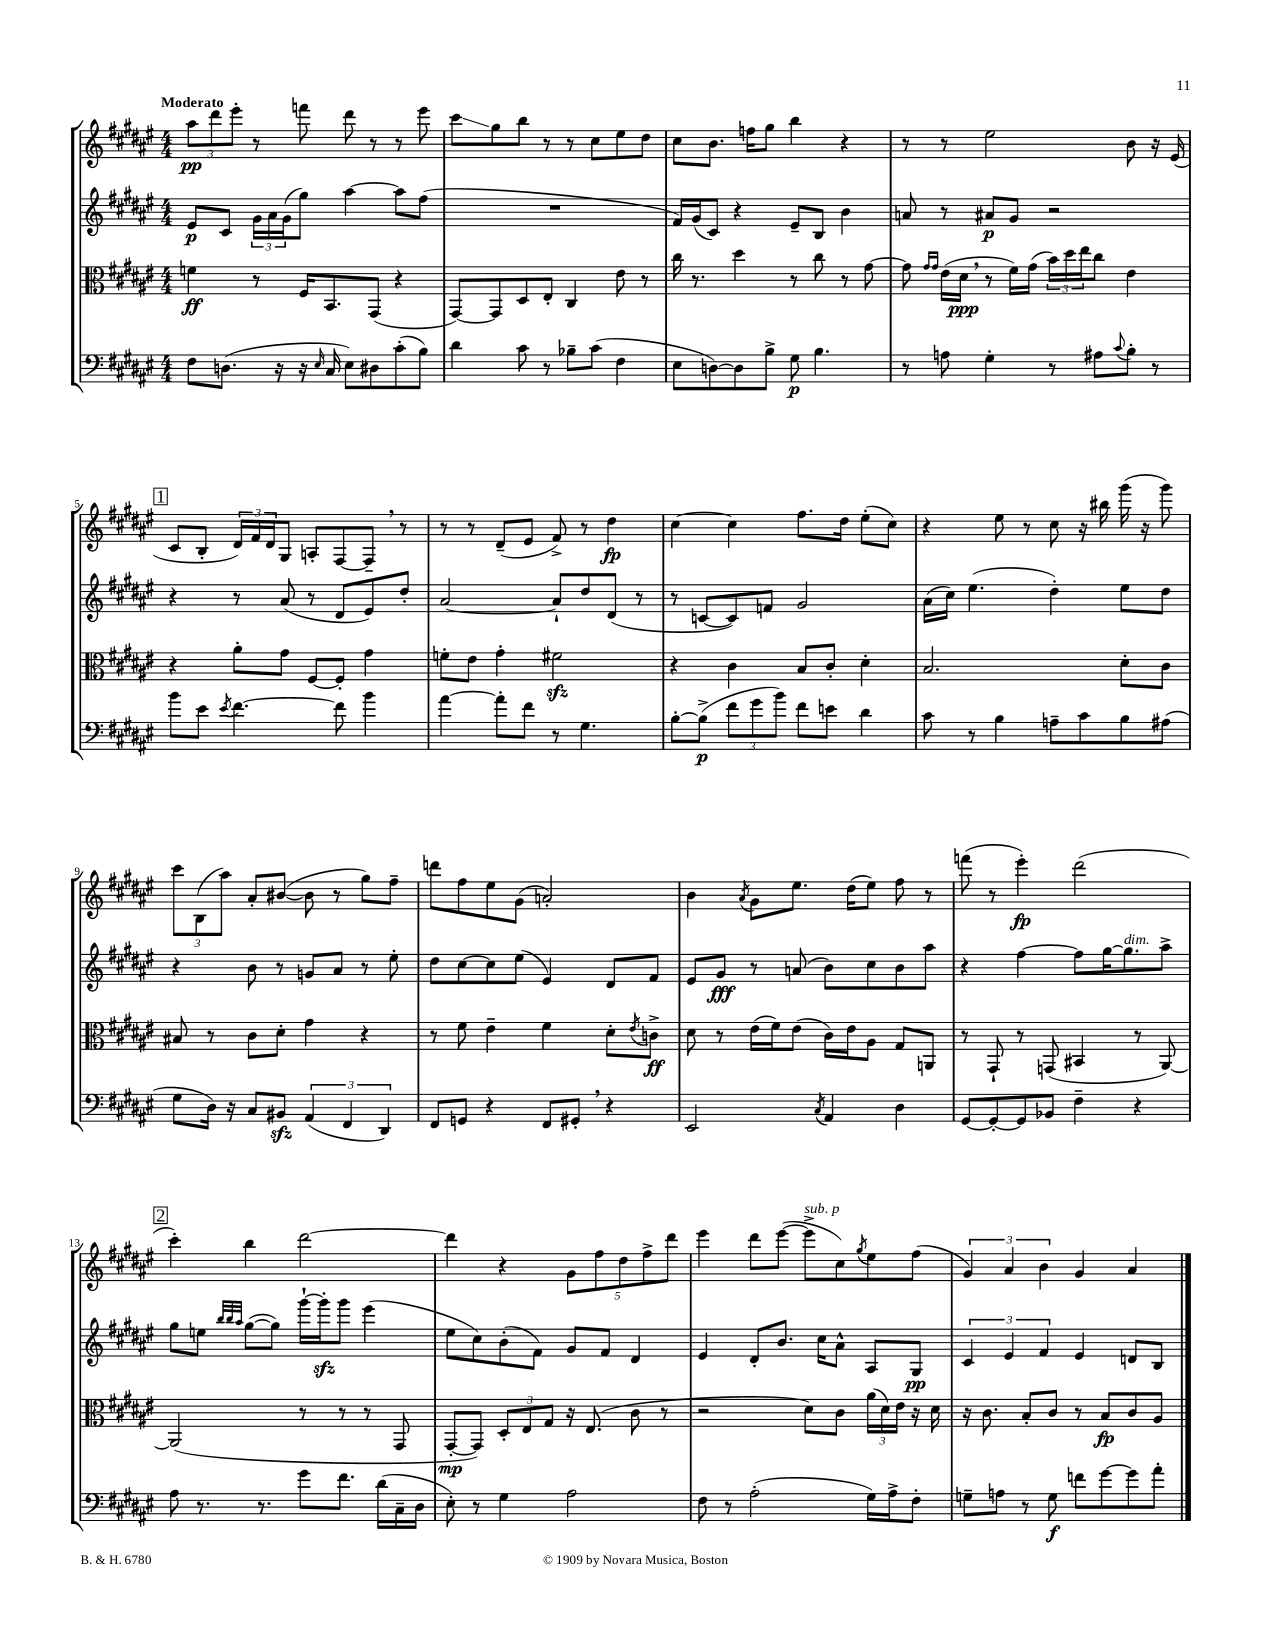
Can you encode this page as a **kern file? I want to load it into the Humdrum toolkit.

**kern	**kern	**kern	**kern
*staff4	*staff3	*staff2	*staff1
*clefF4	*clefC3	*clefG2	*clefG2
*k[f#c#g#d#a#e#]	*k[f#c#g#d#a#e#]	*k[f#c#g#d#a#e#]	*k[f#c#g#d#a#e#]
*M4/4	*M4/4	*M4/4	*M4/4
8F#	4f	8e#	12aa#
.	.	.	12ddd#
(8.D	.	8c#	.
.	.	.	12eee#'
.	8r	24g#	8r
.	.	24a#	.
16r	.	.	.
.	.	(24g#	.
16r	16F#	8gg#)	8fff
16qqE#	.	.	.
16C#	8.BB	.	.
8E#)	.	[4aa#	8ddd#
8D#	(8GG#	.	8r
(8c#'	4r	8aa#]	8r
8B)	.	(8ff#	8eee#
=	=	=	=
4d#	[8GG#)	1r	8ccc#
.	8GG#]	.	8gg#
8c#	8D#	.	8bb
8r	8E#'	.	8r
8B-~	4C#	.	8r
(8c#	.	.	8cc#
4F#	8e#	.	8ee#
.	8r	.	8dd#
=	=	=	=
8E#	16cc#	16f#)	8cc#
.	8.r	(16g#	.
[8D)	.	8c#)	8.b
8D]	4dd#	4r	.
.	.	.	16ff
8B^	.	.	8gg#
8G#	8r	8e#~	4bb
4.B	8cc#	8B	.
.	8r	4b	4r
.	[8g#	.	.
=	=	=	=
8r	8g#]	8a	8r
.	16qqg#	.	.
.	16qqg#	.	.
8A	(16e#	8r	8r
.	16d#	.	.
4G#'	8r	8a#	2ee#
.	16f#)	8g#	.
.	(16g#	.	.
8r	24b)	2r	.
.	24dd#	.	.
.	24ee#	.	.
8A#	8cc#	.	.
8qqc#	.	.	.
8B'	4e#	.	8b
8r	.	.	16r
.	.	.	(16e#
=	=	=	=
8b	4r	4r	8c#
8e#	.	.	8B'
8qe#	.	.	.
[4.f#	8a#'	8r	24d#)
.	.	.	24f#
.	.	.	24d#
.	8g#	(8a#	8G#
.	[8F#	8r	8A'
8f#]	8F#']	8d#	[8F#
4b	4g#	8e#)	8F#~]
.	.	8dd#'	8r
=	=	=	=
[4a#	8f'	[2a#	8r
.	8e#	.	8r
8a#']	4g#'	.	(8d#~
8f#	.	.	8e#
8r	2f#	8a#`]	8f#^)
4.G#	.	8dd#	8r
.	.	(8d#	4dd#
.	.	8r	.
=	=	=	=
[8B'	4r	8r	[4cc#
(8B^]	.	[8c	.
12f#	4c#	8c])	4cc#]
12g#	.	.	.
.	.	8f	.
12b)	.	.	.
8f#	8B	2g#	8.ff#
8e	8c#'	.	.
.	.	.	16dd#
4d#	4d#'	.	(8ee#'
.	.	.	8cc#)
=	=	=	=
8c#	2.B	(16a#	4r
.	.	16cc#)	.
8r	.	(4.ee#	.
4B	.	.	8ee#
.	.	.	8r
8A~	.	4dd#')	8cc#
8c#	.	.	16r
.	.	.	16bb#
8B	8d#'	8ee#	(16ggg#
.	.	.	16r
(8A#	8c#	8dd#	8ggg#)
=	=	=	=
8G#	8B#	4r	12ccc#
.	.	.	(12B
16D#)	8r	.	.
.	.	.	12aa#)
16r	.	.	.
8C#	8c#	8b	8a#'
8BB#	8d#'	8r	([8b#
(6AA#	4g#	8g	8b#]
.	.	8a#	8r
6FF#	.	.	.
.	4r	8r	8gg#)
6DD#)	.	.	.
.	.	8ee#'	8ff#~
=	=	=	=
8FF#	8r	8dd#	8ddd
8GG	8f#	[8cc#	8ff#
4r	4e#~	8cc#]	8ee#
.	.	(8ee#	(8g#
8FF#	4f#	4e#)	2a')
8GG#'	.	.	.
4r	8d#'	8d#	.
.	8qe#	.	.
.	8c^	8f#	.
=	=	=	=
2EE#	8d#	8e#	4b
.	8r	8g#	.
.	.	.	8qa#
.	(16e#	8r	8g#
.	16f#)	.	.
.	(8e#	(8a	8.ee#
8qC#	.	.	.
4AA#	16c#)	8b)	.
.	16e#	.	(16dd#
.	8A#	8cc#	8ee#)
4D#	8G#	8b	8ff#
.	8AA	8aa#	8r
=	=	=	=
[8GG#	8r	4r	(8fff
8GG#'_	8GG#`	.	8r
8GG#]	8r	[4ff#	4eee#')
8BB-	(8GG	.	.
4F#~	4BB#	8ff#]	(2ddd#
.	.	[16gg#	.
.	.	8.gg#]	.
4r	8r	.	.
.	[8AA#)	8aa#^	.
=	=	=	=
8A#	(2AA#]	8gg#	4ccc#')
8.r	.	8ee	.
.	.	32qqbb	.
.	.	32qqbb	.
.	.	32qqaa#	.
.	.	([8gg#	4bb
8.r	.	.	.
.	.	8gg#])	.
8g#	8r	[16ggg#`	[2ddd#
.	.	16ggg#']	.
8.f#	8r	8ggg#	.
.	8r	(4eee#	.
(16d#	.	.	.
16C#~	8GG#	.	.
16D#	.	.	.
=	=	=	=
8E#')	[8GG#'	8ee#	4ddd#]
8r	8GG#])	8cc#)	.
4G#	12D#'	(8b'	4r
.	12E#	.	.
.	.	8f#)	.
.	12G#	.	.
2A#	16r	8g#	10g#
.	(8.E#	.	.
.	.	.	10ff#
.	.	8f#	.
.	.	.	10dd#
.	8c#	4d#	.
.	.	.	10ff#^
.	8r	.	.
.	.	.	10ddd#
=	=	=	=
8F#	2r	4e#	4eee#
8r	.	.	.
(2A#'	.	8d#'	8ddd#
.	.	8.b	([8eee#
.	8d#)	.	8eee#^]
.	.	16cc#	.
.	8c#	8a#^^	8cc#)
.	.	.	8qgg#
16G#)	(24a#	8A#	8ee#
.	24d#)	.	.
16A#^	.	.	.
.	24e#	.	.
8F#'	16r	8G#	(8ff#
.	16d#	.	.
=	=	=	=
8G~	16r	6c#	6g#)
.	8.c#	.	.
8A	.	.	.
.	.	6e#	6a#
8r	8B'	.	.
.	.	6f#	6b
8G	8c#	.	.
8f	8r	4e#	4g#
[8g#	8B	.	.
8g#]	8c#	8d	4a#
8a#'	8A#	8B	.
==	==	==	==
*-	*-	*-	*-
